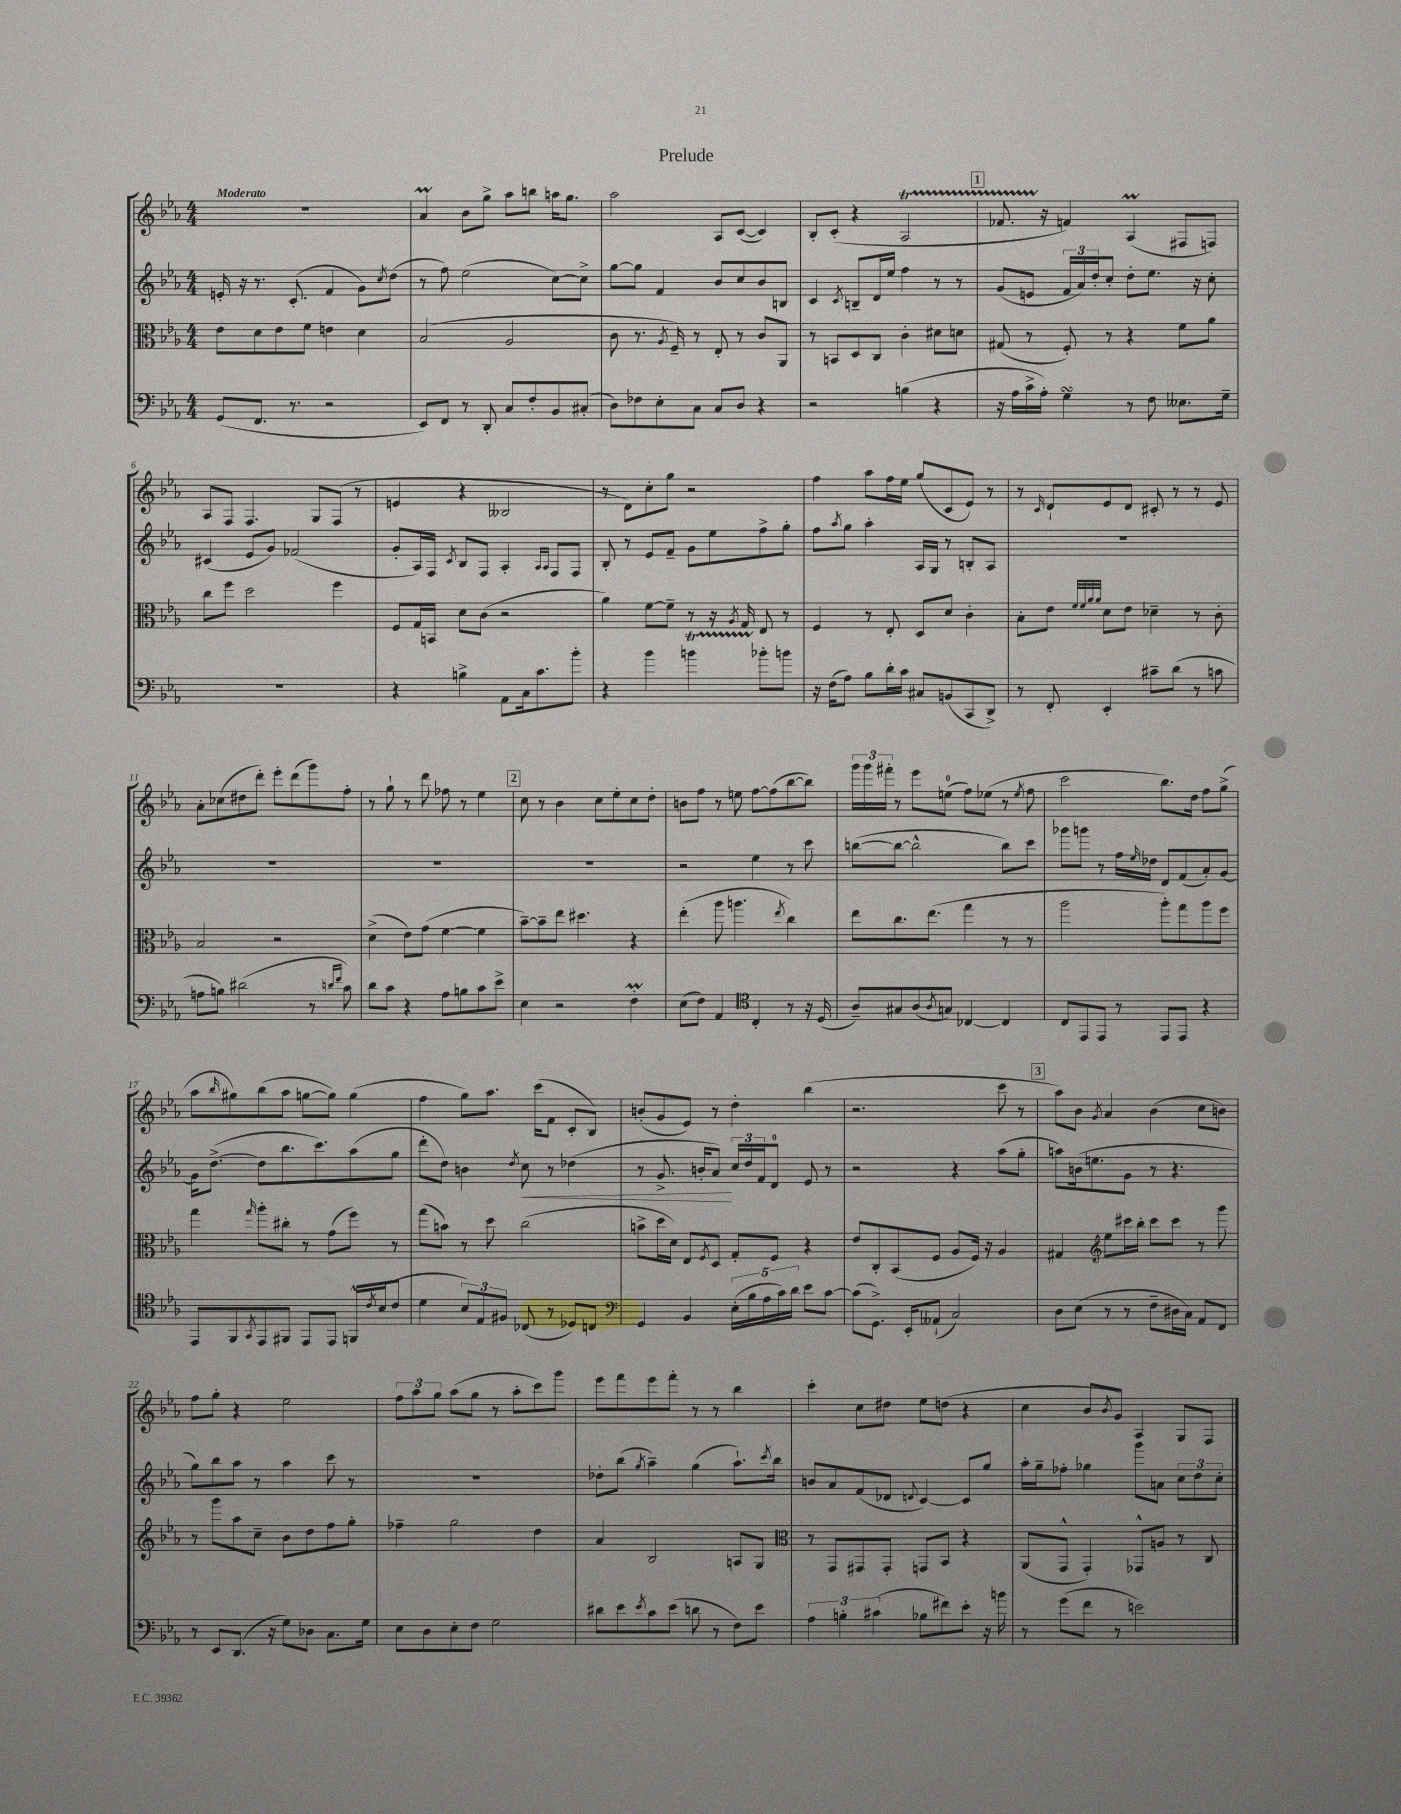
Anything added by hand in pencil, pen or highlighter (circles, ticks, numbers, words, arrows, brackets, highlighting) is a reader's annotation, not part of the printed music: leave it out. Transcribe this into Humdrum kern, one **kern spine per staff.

**kern	**kern	**kern	**kern
*staff4	*staff3	*staff2	*staff1
*clefF4	*clefC3	*clefG2	*clefG2
*k[b-e-a-]	*k[b-e-a-]	*k[b-e-a-]	*k[b-e-a-]
*M4/4	*M4/4	*M4/4	*M4/4
(8GG	8e-	16e'	1r
.	.	16r	.
8.FF	8d	8.r	.
.	8e-	.	.
8.r	.	(8.c'	.
.	8f	.	.
2r	4e	4f	.
.	4d	8g)	.
.	.	8qcc	.
.	.	(8dd	.
=	=	=	=
8EE-)	(2B-	8r	4a-
8FF	.	8ff)	.
8r	.	(2ee-	8b-
8DD'	.	.	8gg^
8C	2A-	.	8aa-
8F'	.	.	8bb
8BB-	.	[8cc)	16aa
.	.	.	8.gg
(8C#'	.	8cc^]	.
=	=	=	=
8D)	8c	[8gg	2aa-
8F-	8.r	8gg]	.
8E-'	.	4f	.
.	8qA-	.	.
.	16F~)	.	.
8C	8r	.	.
8C	8E-'	8b-	8A-
8D	8r	8cc	([8c
4r	8c	8b-	4c])
.	8AA-	8B	.
=	=	=	=
2r	8r	4c	8B-'
.	8BB	.	(8c'
.	.	8qc	.
.	8D	8B~	4r
.	8C	16d	.
.	.	16ee-	.
(4B	4c'	4ff	2A-
4r	8d#	8r	.
.	8d	8r	.
=	=	=	=
16r	(8G#	(8g	8.f-
16A-	.	.	.
16c^	8r	8e	.
16A-')	.	.	16r
4G	8F')	24f	4f)
.	.	24a-)	.
.	.	24dd'	.
.	8r	8cc'	.
8r	4r	8dd'	(4A-
8F	.	8.ee-	.
8.E--	8f	.	8F#
.	.	16r	.
.	8a-	8cc'	8F)
16G~	.	.	.
=	=	=	=
1r	8cc	(4c#	8A-
.	8ff	.	8F
.	2dd	8e-	4.F
.	.	8g)	.
.	.	(2f-	.
.	.	.	8G
.	4ff	.	(8F
.	.	.	8r
=	=	=	=
4r	8F	8g'	4e
.	16G	16A-)	.
.	16BB	16F	.
.	.	8qc	.
4B^	8d	8B-	4r
.	(8c	8F	.
8AA-	2r	4A-'	2B--
16C	.	.	.
8.c	.	.	.
.	.	16qqA-	.
.	.	16qqA-	.
.	.	8F	.
8b-'	.	8F	.
=	=	=	=
4r	4a-)	8B-'	8r
.	.	8r	8d)
4b-	[8f	8e-	8cc'
.	8f~]	8f~	8gg
4b	8r	8g	2r
.	16r	8ee-	.
.	8qA-	.	.
.	16G	.	.
8b-'	8E-	8ff^	.
8b	8r	8gg'	.
=	=	=	=
16r	4F	8ff	4ff
(16F	.	.	.
.	.	8qaa-	.
8A-)	.	8gg	.
8B-	8r	4aa-'	8aa-
16d'	8E-'	.	16ff
16c	.	.	16ee-
8C#	8D	16A-	(8gg
.	.	16G	.
(8BB	8d	8r	8c
8CC	4c'	8B'	8e-)
8DD^)	.	8A-	8r
=	=	=	=
8r	8B-'	1r	8r
.	.	.	16qqc
8FF'	8e-	.	8d`
.	32qqf	.	.
.	32qqf	.	.
.	32qqa-	.	.
.	32qqa-	.	.
4EE-'	8d	.	8e-
.	8e-	.	8d
8c#~	4d-~	.	8c#'
(8d	.	.	8r
8r	8r	.	8r
8c	8c'	.	8e-
=	=	=	=
8A	2B-	1r	8a-'
8B)	.	.	(8cc-
(2d#	.	.	8dd#
.	.	.	8ddd')
.	2r	.	8eee-'
.	.	.	(8ddd
8r	.	.	8ggg)
16qqd	.	.	.
16qqf	.	.	.
8c)	.	.	8ff'
=	=	=	=
8d	(4d^	1r	8r
8c	.	.	8gg`
4r	8e-)	.	8r
.	(8g	.	8ddd
8A-	[4f	.	8ff-
8B	.	.	8r
8c	4f]	.	4ee-
8e-^	.	.	.
=	=	=	=
4E-	[8b-~)	1r	8cc
.	8b-~]	.	8r
2r	8ee-	.	4b-
.	4.dd#	.	.
.	.	.	8cc
.	.	.	8ee-'
4F'	4r	.	8cc
.	.	.	8dd'
=	=	=	=
(8E-	(4ee-'	2r	8b
8F)	.	.	8ff
4AA-	8aa-	.	8r
.	4.aa	.	8ee
*clefC4	*	*	*
4C'	.	4ee-	[8ff
.	.	.	(8ff]
.	8qee-	.	.
8r	4cc)	8r	[8bb-
16r	.	8ccc	8bb-])
(16D	.	.	.
=	=	=	=
8A-~)	8ee-	([8bb	24ggg
.	.	.	24ggg
.	.	.	24fff#'
8G#	8.cc	8bb_	8r
(8A-	.	2bb^^]	8eee-
.	(8.ee-	.	.
8qA-	.	.	.
8G)	.	.	(8ee
[4C-	4gg	.	8ff)
.	.	.	(8ee-
4C-]	8r	8bb)	8r
.	.	.	8qee-
.	8r	8ccc	8ff
=	=	=	=
8C	2aa-	8ggg-	2ccc
8EE-	.	8ggg	.
8EE-	.	8r	.
8r	.	16ff	.
.	.	16qqee-	.
.	.	16dd-	.
8EE-	8aa-')	8d	8.bb-)
8EE-	8gg	(8f	.
.	.	.	16dd
4r	8aa-	8a-')	8ff
.	8ff	[8g	(8gg^
=	=	=	=
8EE-	4gg	16g]	8aa-
.	.	([8.dd^	.
.	.	.	16qqbb-
8FF	.	.	8gg#)
8qGG	16qqgg	.	.
8EE-	8aa-'	8dd]	(8bb-
8FF#	8cc#'	8.bb-	8aa-
8EE-	8r	.	[8gg
.	.	8.ccc)	.
8EE-	(8g	.	8gg])
16FF^^	8ff)	(8aa-	(4gg
8qc	.	.	.
(16B-	.	.	.
8c	8r	8gg	.
=	=	=	=
4d	(8gg	8ddd'	4ff
.	8b)	8dd)	.
12B-)	8r	4b	8gg)
12E-	.	.	.
.	8dd	.	8.aa-
12F#	.	.	.
.	.	8qdd	.
(8C-	(2cc	8cc	.
.	.	.	(16ccc
8r	.	8r	8f
8D-)	.	(4dd-	8c'
8C	.	.	8B-)
=	=	=	=
*clefF4	*	*	*
4GG	8b^	8r	(8b'
.	16dd	8.g^	8g
.	16d)	.	.
4BB-	8E-	.	8e-)
.	.	16b'	.
.	8qF	.	.
.	8D	8a-)	8r
(20E-'	8G'	24cc	4dd'
.	.	24dd	.
20B-	.	.	.
.	.	24f	.
20A-	.	.	.
.	8F	8d	.
20c)	.	.	.
20d	.	.	.
8e-	4r	8e-	(4bb-
[8c	.	8r	.
=	=	=	=
(8c]	8e-	2r	2.r
8.GG^)	8C'	.	.
.	(8BB-	.	.
16EE-'	.	.	.
(8AA--`	8F	.	.
2C)	8A-	4r	.
.	16F)	.	.
.	16r	.	.
.	4A-	(8aa-	8ccc
.	.	8gg'	8r
=	=	=	=
8D	4G#	8aa)	8aa-)
(8E-	.	(16b	8b-
.	.	8.ee	.
*	*clefG2	*	*
.	.	.	8qg
8r	8ee-	.	4a-
8r	16ccc#	8g	.
.	16bb-'	.	.
8F~	8ccc#	8r	(4b-
16D#	8ccc#	4.r	.
16C)	.	.	.
8AA-	8r	.	8cc
8FF	8ggg	.	8b)
=	=	=	=
8r	8r	8gg)	8ff
8EE-	8ggg	8bb-	8gg'
(8.DD	8aa-	8aa-	4r
.	8cc~	8r	.
16r	.	.	.
8G)	8b-	4aa-	2ee-
8D-	8dd	.	.
8.C	8ff	8ccc	.
.	8gg'	8r	.
16G	.	.	.
=	=	=	=
8E-	4ff-~	1r	12ff
.	.	.	12aa-
8D	.	.	.
.	.	.	12gg
8E-'	2gg	.	(8aa-
8F	.	.	8gg
2G	.	.	8r
.	.	.	8aa-'
.	4dd	.	8ccc)
.	.	.	8ggg
=	=	=	=
8d#	4a-	8dd-'	8eee-
8e-	.	(8bb-	8fff
8qe-	.	8qgg	.
8c	2B-	4aa-~)	8eee-
(8e-	.	.	8fff'
8d	.	(4gg	8r
8r	.	.	8r
8F)	8A	8.aa-`)	4bb-
8e-	8G	.	.
.	.	8qccc	.
.	.	16bb-	.
=	=	=	=
*	*clefC3	*	*
6A-	8r	8b	4ccc'
.	8GG	8a-	.
6B'	.	.	.
.	8GG#	(8f	8cc
(6c#	.	.	.
.	8GG#'	8d-	8dd#
.	.	8qqd	.
8B-	8GG	[4c)	8ee-
8f#)	8BB-	.	(8dd
8e-'	4r	8c]	4r
16r	.	8gg	.
16b	.	.	.
=	=	=	=
8r	(8AA-	16aa-'	4cc
.	.	16gg~	.
(8g	8GG^^	8ff-'	.
8f	4GG')	4gg-	8b-
.	.	.	8qb-
8r	.	.	8g)
2e)	8GG-^^	8ggg	4A-
.	8A	8a	.
.	8r	12cc	8G
.	.	12dd	.
.	8C	.	8F
.	.	12cc'	.
==	==	==	==
*-	*-	*-	*-
